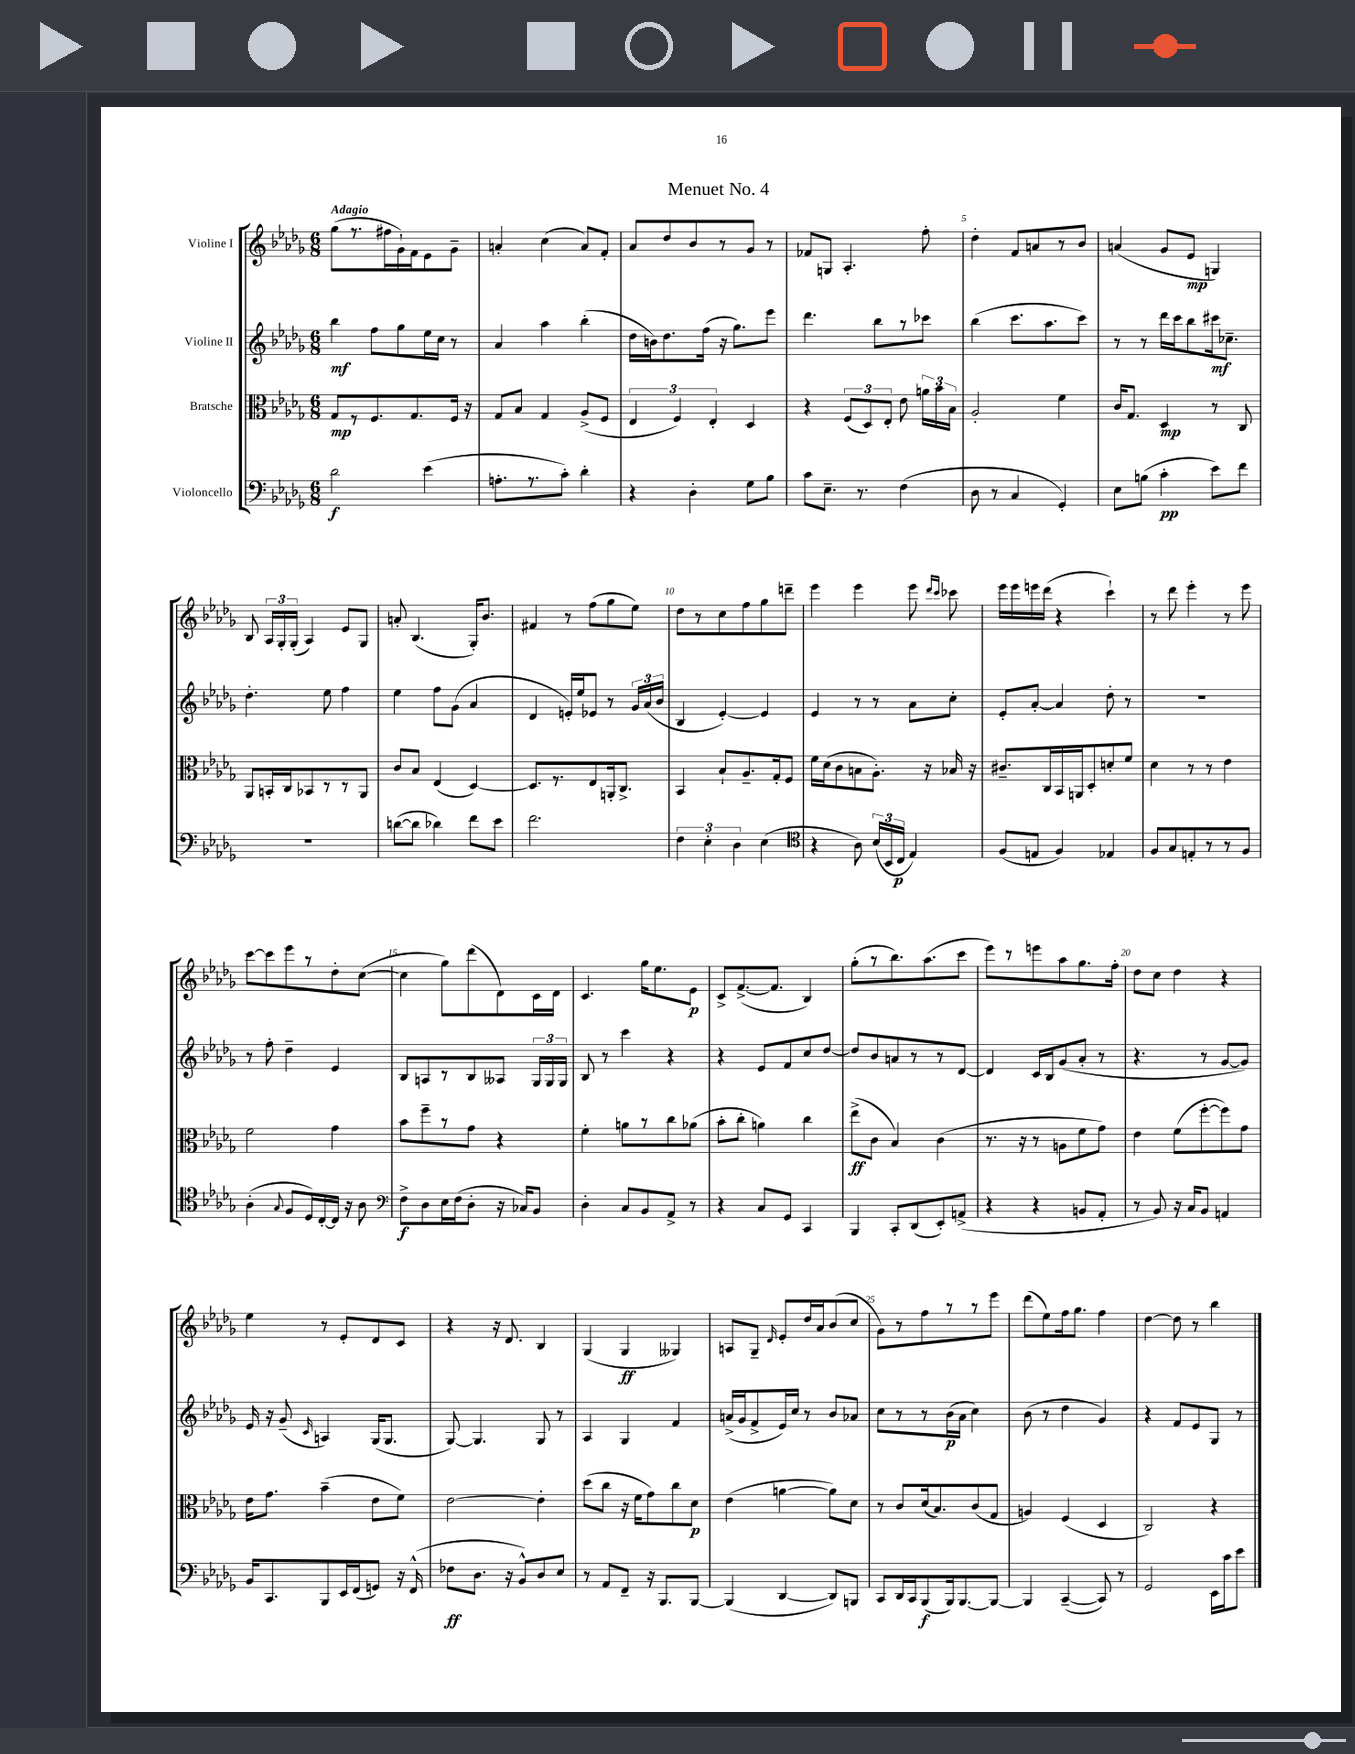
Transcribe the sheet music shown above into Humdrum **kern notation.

**kern	**dynam	**kern	**dynam	**kern	**dynam	**kern	**dynam
*part4	*part4	*part3	*part3	*part2	*part2	*part1	*part1
*staff4	*staff4	*staff3	*staff3	*staff2	*staff2	*staff1	*staff1
*I"Violoncello	*	*I"Bratsche	*	*I"Violine II	*	*I"Violine I	*
*clefF4	*	*clefC3	*	*clefG2	*	*clefG2	*
*k[b-e-a-d-g-]	*	*k[b-e-a-d-g-]	*	*k[b-e-a-d-g-]	*	*k[b-e-a-d-g-]	*
*M6/8	*	*M6/8	*	*M6/8	*	*M6/8	*
=1	=1	=1	=1	=1	=1	=1	=1
!	!	!	!	!	!	!LO:TX:a:B:t=Adagio	!
2d-\	f	8G-/L	mp	4bb-\	mf	(8gg-\L	.
.	.	8r	.	.	.	8.r	.
.	.	8.F/	.	8ff\L	.	.	.
.	.	.	.	.	.	16ff#X\L	.
.	.	.	.	8gg-\	.	16g-`\)	.
.	.	8.G-/	.	.	.	16f\J	.
(4e-\	.	.	.	16ee-\L	.	8e-\	.
.	.	.	.	16cc\JJ	.	.	.
.	.	16F/Jk	.	8r	.	8g-~\J	.
.	.	16r	.	.	.	.	.
=2	=2	=2	=2	=2	=2	=2	=2
8.An'\L	.	8G-/L	.	4a-/	.	4an'/	.
.	.	8B-/J	.	.	.	.	.
8.r	.	.	.	.	.	.	.
.	.	4G-/	.	4aa-\	.	(4cc\	.
8c'\J)	.	.	.	.	.	.	.
4d-'\	.	(8A-^/L	.	(4bb-'\	.	8a/L)	.
.	.	8F/J	.	.	.	8f'/J	.
=3	=3	=3	=3	=3	=3	=3	=3
4r	.	6E-/	.	16dd-\LL	.	8a-/L	.
.	.	.	.	16bn\J)	.	.	.
.	.	.	.	8.dd-\	.	8dd-/	.
.	.	6F/)	.	.	.	.	.
4D-'\	.	.	.	.	.	8b-/	.
.	.	.	.	(16ff\Jk	.	.	.
.	.	6E-'/	.	.	.	.	.
.	.	.	.	16r	.	8r	.
.	.	.	.	8.gg-\L)	.	.	.
8G-\L	.	4D-/	.	.	.	8g-/J	.
8B-\J	.	.	.	8eee-\J	.	8r	.
=4	=4	=4	=4	=4	=4	=4	=4
8c\L	.	4r	.	4.ddd-\	.	8f-X/L	.
8.E-~\J	.	.	.	.	.	8Gn/J	.
.	.	(12F/L	.	.	.	4.A-'/	.
8.r	.	.	.	.	.	.	.
.	.	12D-/)	.	.	.	.	.
.	.	.	.	8bb-\L	.	.	.
.	.	12E-'/J	.	.	.	.	.
(4F\	.	8e-\	.	8r	.	.	.
.	.	24an\LL	.	8ccc-X\J	.	8ff'\	.
.	.	24b-\	.	.	.	.	.
.	.	24B-\JJ	.	.	.	.	.
=5	=5	=5	=5	=5	=5	=5	=5
8D-\	.	2A-'/	.	(4bb-\	.	4dd-'\	.
8r	.	.	.	.	.	.	.
4C/	.	.	.	8.ccc\L	.	8f/L	.
.	.	.	.	.	.	8an/	.
.	.	.	.	8.aa-\	.	.	.
4GG-'/)	.	4f\	.	.	.	8r	.
.	.	.	.	8ccc\J)	.	8b-/J	.
=6	=6	=6	=6	=6	=6	=6	=6
8E-\L	.	16c/KL	.	8r	.	(4an/	.
.	.	8.G-/J	.	.	.	.	.
(8Bn\J	.	.	.	8r	.	.	.
4c'\	pp	4D-/	mp	16ddd-\LL	.	8g-/L	.
.	.	.	.	16ccc\J	.	.	.
.	.	.	.	8bb-\	.	8e-/J	mp
8e-\L)	.	8r	.	16ccc#X\k	mf	4Gn/)	.
.	.	.	.	8.cc-X~\J	.	.	.
8f\J	.	8C/	.	.	.	.	.
!!LO:LB:g=z
=7	=7	=7	=7	=7	=7	=7	=7
2.r	.	8AA-/L	.	4.dd-'\	.	8B-/	.
.	.	16BBn'/L	.	.	.	24A-/LL	.
.	.	.	.	.	.	24G-'/	.
.	.	16C/J	.	.	.	.	.
.	.	.	.	.	.	(24G-'/JJ	.
.	.	8BB-X/	.	.	.	4A-/)	.
.	.	8r	.	8ee-\	.	.	.
.	.	8r	.	4ff\	.	8e-/L	.
.	.	8AA-/J	.	.	.	8G-/J	.
=8	=8	=8	=8	=8	=8	=8	=8
([8dn\L	.	8c/L	.	4ee-\	.	8an'/	.
8d\J]	.	8B-/J	.	.	.	(4.B-/	.
4d-X\)	.	(4E-/	.	8ff\L	.	.	.
.	.	.	.	(8g-\J	.	.	.
8f\L	.	[4D-/)	.	4a-/	.	16G-'/KL)	.
.	.	.	.	.	.	8.b-/J	.
8e-\J	.	.	.	.	.	.	.
=9	=9	=9	=9	=9	=9	=9	=9
2.f\	.	8.D-/L]	.	4d-/	.	4f#X/	.
.	.	8.r	.	.	.	.	.
.	.	.	.	16en'/LL)	.	8r	.
.	.	.	.	16ee-/J	.	.	.
.	.	8E-/	.	8e-X/J	.	(8ff\L	.
.	.	16AAn'/k	.	8r	.	8gg-\	.
.	.	8.C^/J	.	.	.	.	.
.	.	.	.	24g-/LL	.	8ee-\J)	.
.	.	.	.	(24a-/	.	.	.
.	.	.	.	24b-/JJ	.	.	.
=10	=10	=10	=10	=10	=10	=10	=10
6F\	.	4BB-/	.	4B-/	.	8dd-\L	.
.	.	.	.	.	.	8r	.
6E-'\	.	.	.	.	.	.	.
.	.	8B-`/L	.	[4e-'/)	.	8cc\	.
6D-\	.	.	.	.	.	.	.
.	.	8.A-~/	.	.	.	8ff\	.
(4E-\	.	.	.	4e-/]	.	8gg-\	.
.	.	16G-'/k	.	.	.	.	.
.	.	8F/J	.	.	.	8dddn~\J	.
=11	=11	=11	=11	=11	=11	=11	=11
*clefC4	*	*	*	*	*	*	*
4r	.	16f\LL	.	4e-/	.	4eee-\	.
.	.	(16d-\J	.	.	.	.	.
.	.	8c\	.	.	.	.	.
8A-\)	.	8Bn\	.	8r	.	4eee-\	.
(24B-/LL	.	8.A-'\J)	.	8r	.	.	.
24BB-/	.	.	.	.	.	.	.
24C/JJ	p	.	.	.	.	.	.
4E-/)	.	.	.	8a-\L	.	8eee-\	.
.	.	16r	.	.	.	.	.
.	.	.	.	.	.	16qqddd-/LL	.
.	.	.	.	.	.	16qqccc/JJ	.
.	.	16B-X/	.	8cc'\J	.	8ccc-X\	.
.	.	16r	.	.	.	.	.
=12	=12	=12	=12	=12	=12	=12	=12
(8F/L	.	8.c#X~/L	.	8e-'/L	.	16eee-\LL	.
.	.	.	.	.	.	16eee-\	.
8En/J	.	.	.	[8a-'/J	.	16eeen\	.
.	.	16C/L	.	.	.	(16ddd-\JJ	.
4F/)	.	16BB-/	.	4a-/]	.	4r	.
.	.	16AAn/J	.	.	.	.	.
.	.	8D-'/	.	.	.	.	.
4E-X/	.	8dn'/	.	8dd-'\	.	4ccc`\)	.
.	.	8f/J	.	8r	.	.	.
=13	=13	=13	=13	=13	=13	=13	=13
8F/L	.	4d-\	.	2.r	.	8r	.
8G-/	.	.	.	.	.	8ddd-\	.
8En'/	.	8r	.	.	.	4eee-'\	.
8r	.	8r	.	.	.	.	.
8r	.	4e-\	.	.	.	8r	.
8F/J	.	.	.	.	.	8eee-\	.
!!LO:LB:g=z
=14	=14	=14	=14	=14	=14	=14	=14
(4A-'\	.	2f\	.	8r	.	[8ccc\L	.
.	.	.	.	8ff'\	.	8ccc\]	.
8qqG-/	.	.	.	.	.	.	.
8F/L	.	.	.	4dd-~\	.	8eee-\	.
16D-/L)	.	.	.	.	.	8r	.
[16C'/	.	.	.	.	.	.	.
16C/JJ]	.	4g-\	.	4e-/	.	8dd-'\	.
16r	.	.	.	.	.	.	.
8A-\	.	.	.	.	.	([8cc\J	.
=15	=15	=15	=15	=15	=15	=15	=15
*clefF4	*	*	*	*	*	*	*
8F^\L	f	8b-\L	.	8B-/L	.	4cc\]	.
8D-\	.	8ff~\	.	8An/	.	.	.
16E-\L	.	8r	.	8r	.	8gg-\L)	.
(16F\J	.	.	.	.	.	.	.
8D-'\J	.	8g-\J	.	8B-/	.	(8ddd-\	.
16r	.	4r	.	8A--X/J	.	8d-\)	.
16C-X/KL)	.	.	.	.	.	.	.
8BB-/J	.	.	.	24G-/LL	.	16c\L	.
.	.	.	.	24G-/	.	.	.
.	.	.	.	.	.	16d-\JJ	.
.	.	.	.	24G-/JJ	.	.	.
=16	=16	=16	=16	=16	=16	=16	=16
4D-'\	.	4f'\	.	8B-/	.	4.c/	.
.	.	.	.	8r	.	.	.
8C/L	.	8an\L	.	4ccc\	.	.	.
8BB-/	.	8r	.	.	.	16gg-\KL	.
.	.	.	.	.	.	8.ee-\	.
8AA-^/J	.	8cc\	.	4r	.	.	.
8r	.	(8a-X\J	.	.	.	8e-\J	p
=17	=17	=17	=17	=17	=17	=17	=17
4r	.	8b-'\L	.	4r	.	8c^/L	.
.	.	8cc'\J	.	.	.	([8.f^/	.
8C/L	.	4an\)	.	8e-/L	.	.	.
.	.	.	.	.	.	8.f/J]	.
8GG-/J	.	.	.	8f/	.	.	.
4CC/	.	4cc\	.	8cc/	.	4B-/)	.
.	.	.	.	[8dd-/J	.	.	.
=18	=18	=18	=18	=18	=18	=18	=18
4BBB-/	.	(8ee-^\L	ff	8dd-/L]	.	(8gg-'\L	.
.	.	8c\J	.	8b-/	.	8r	.
8CC'/L	.	4B-/)	.	8an/	.	8.bb-\)	.
(8DD-/	.	.	.	8r	.	.	.
.	.	.	.	.	.	(8.aa-\	.
8EE-'/)	.	(4c\	.	8r	.	.	.
(8AAn^/J	.	.	.	[8d-/J	.	8ccc\J	.
=19	=19	=19	=19	=19	=19	=19	=19
4r	.	8.r	.	4d-/]	.	8eee-\L)	.
.	.	.	.	.	.	8r	.
.	.	16r	.	.	.	.	.
4r	.	8r	.	16c/LL	.	8eeen\	.
.	.	.	.	16B-/J	.	.	.
.	.	8An\L	.	(8g-/	.	8aa-\	.
8BBn/L	.	8f\	.	8a-'/J	.	8.gg-\	.
8AA-'/J	.	8g-\J)	.	8r	.	.	.
.	.	.	.	.	.	16ff'\Jk	.
=20	=20	=20	=20	=20	=20	=20	=20
8r	.	4e-\	.	4.r	.	8dd-\L	.
8BB-/)	.	.	.	.	.	8cc\J	.
16r	.	(8f\L	.	.	.	4dd-\	.
16C/KL	.	.	.	.	.	.	.
8BB-/J	.	[8ff'\	.	8r	.	.	.
4AAn/	.	8ff\])	.	[8g-/L	.	4r	.
.	.	8g-\J	.	8g-/J])	.	.	.
!!LO:LB:g=z
=21	=21	=21	=21	=21	=21	=21	=21
16BB-/KL	.	16e-\KL	.	16e-/	.	4ee-\	.
8.CC/	.	8.g-\J	.	16r	.	.	.
.	.	.	.	(8g-~/	.	.	.
.	.	.	.	16qqc/	.	.	.
8BBB-/	.	(4b-~\	.	4An/)	.	8r	.
16EE-/L	.	.	.	.	.	8e-'/L	.
(16FF/J	.	.	.	.	.	.	.
8GGn/J)	.	8e-\L	.	(16G-/KL	.	8d-/	.
.	.	.	.	8.G-/J	.	.	.
16r	.	8f\J)	.	.	.	8c/J	.
(16FF^^/	.	.	.	.	.	.	.
=22	=22	=22	=22	=22	=22	=22	=22
8F-X\L	ff	[2e-\	.	[8G-/)	.	4r	.
8.D-\J	.	.	.	4.G-/]	.	.	.
.	.	.	.	.	.	16r	.
16r	.	.	.	.	.	8.d-/	.
8BB-^^/L)	.	.	.	.	.	.	.
8D-/	.	4e-'\]	.	8G-/	.	4B-/	.
8E-/J	.	.	.	8r	.	.	.
=23	=23	=23	=23	=23	=23	=23	=23
8r	.	(8dd-\L	.	4A-/	.	(4G-/	.
8AA-/L	.	8cc\J	.	.	.	.	.
8FF~/J	.	16r	.	4G-/	.	4G-/	ff
.	.	16f\KL	.	.	.	.	.
16r	.	8g-\)	.	.	.	.	.
8.BBB-/L	.	.	.	.	.	.	.
.	.	8cc\	.	4f/	.	4G--X/)	.
[8BBB-/J	.	8d-\J	p	.	.	.	.
=24	=24	=24	=24	=24	=24	=24	=24
(4BBB-/]	.	(4e-\	.	(16an^/LL	.	8An/L	.
.	.	.	.	16g-/J	.	.	.
.	.	.	.	8f^/	.	8G-~/J	.
.	.	.	.	.	.	16qqd-/	.
[4DD-/	.	[4an\	.	16e-/L)	.	8e-'/L	.
.	.	.	.	16cc/JJ	.	.	.
.	.	.	.	8r	.	16dd-/L	.
.	.	.	.	.	.	16a-/J	.
8DD-/L])	.	8a\L])	.	8b-/L	.	(8b-/	.
8BBBn/J	.	8d-\J	.	8a-X/J	.	8cc/J	.
=25	=25	=25	=25	=25	=25	=25	=25
8CC/L	.	8r	.	8cc\L	.	8g-\L)	.
16DD-/L	.	8c/L	.	8r	.	8r	.
16CC/J	.	.	.	.	.	.	.
(8BBB-/	f	(16d-/k	.	8r	.	8ff\	.
.	.	8.B-/)	.	.	.	.	.
16BBB-/k)	.	.	.	(16b-\L	p	8r	.
[8.BBB-/	.	.	.	16a-\JJ	.	.	.
.	.	(8c/	.	4cc\)	.	8r	.
8BBB-/J_	.	8G-/J	.	.	.	8eee-\J	.
=26	=26	=26	=26	=26	=26	=26	=26
4BBB-/]	.	4An/)	.	(8b-\	.	(8ddd-\L	.
.	.	.	.	8r	.	8ee-\)	.
([4CC~/	.	(4F/	.	4dd-\	.	16ff\k	.
.	.	.	.	.	.	8.gg-\J	.
8CC/])	.	4D-/	.	4g-/)	.	4ff\	.
8r	.	.	.	.	.	.	.
=27	=27	=27	=27	=27	=27	=27	=27
2GG-/	.	2C/)	.	4r	.	[4dd-\	.
.	.	.	.	8f/L	.	8dd-\]	.
.	.	.	.	8e-/	.	8r	.
16EE-\LL	.	4r	.	8G-/J	.	4bb-\	.
16c\J	.	.	.	.	.	.	.
8e-\J	.	.	.	8r	.	.	.
==	==	==	==	==	==	==	==
*-	*-	*-	*-	*-	*-	*-	*-
